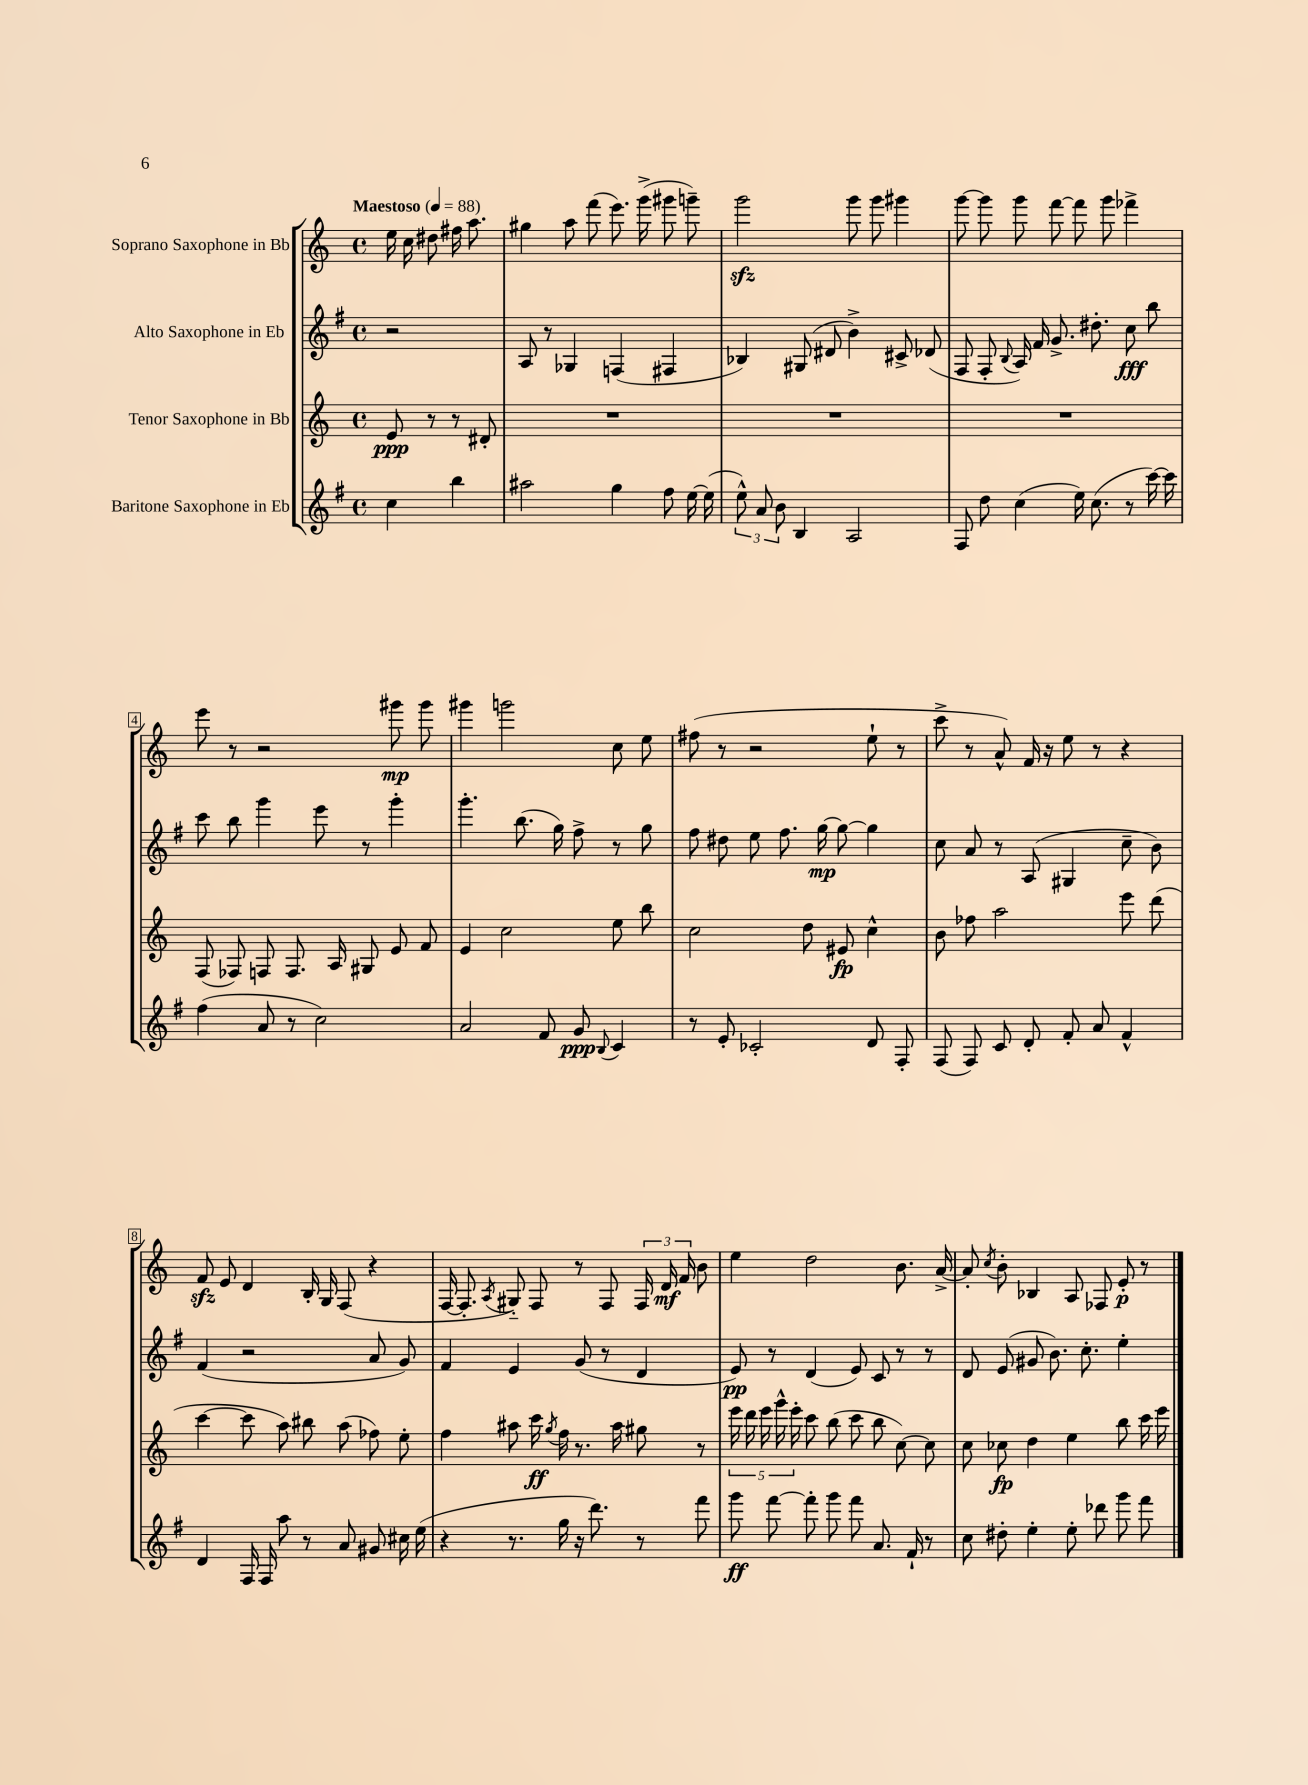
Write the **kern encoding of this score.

**kern	**dynam	**kern	**dynam	**kern	**dynam	**kern	**dynam
*part4	*part4	*part3	*part3	*part2	*part2	*part1	*part1
*staff4	*staff4	*staff3	*staff3	*staff2	*staff2	*staff1	*staff1
*I"Baritone Saxophone in Eb	*	*I"Tenor Saxophone in Bb	*	*I"Alto Saxophone in Eb	*	*I"Soprano Saxophone in Bb	*
*clefG2	*	*clefG2	*	*clefG2	*	*clefG2	*
*k[f#]	*	*k[]	*	*k[f#]	*	*k[]	*
*M4/4	*	*M4/4	*	*M4/4	*	*M4/4	*
*met(c)	*	*met(c)	*	*met(c)	*	*met(c)	*
*MM88	*	*MM88	*	*MM88	*	*MM88	*
=	=	=	=	=	=	=	=
!	!	!	!	!	!	!LO:TX:a:B:t=Maestoso	!
4cc\	.	8e/	ppp	2r	.	16ee\	.
.	.	.	.	.	.	16cc\	.
.	.	8r	.	.	.	8dd#X\	.
4bb\	.	8r	.	.	.	16ff#X\	.
.	.	.	.	.	.	8.aa\	.
.	.	8d#X'/	.	.	.	.	.
=1	=1	=1	=1	=1	=1	=1	=1
2aa#X\	.	1r	.	8A/	.	4gg#X\	.
.	.	.	.	8r	.	.	.
.	.	.	.	4G-X/	.	8aa\	.
.	.	.	.	.	.	(8fff\	.
4gg\	.	.	.	(4Fn/	.	8.eee\)	.
.	.	.	.	.	.	(16ggg^\	.
8ff#\	.	.	.	4F#X/	.	8ggg#X\	.
[16ee\	.	.	.	.	.	8gggn~\)	.
(16ee\]	.	.	.	.	.	.	.
=2	=2	=2	=2	=2	=2	=2	=2
12ee^^\)	.	1r	.	4B-X/)	.	2gggzz\	.
12a/	.	.	.	.	.	.	.
12b\	.	.	.	.	.	.	.
4B/	.	.	.	(8G#X/	.	.	.
.	.	.	.	8d#X/	.	.	.
2A/	.	.	.	4b^\)	.	8ggg\	.
.	.	.	.	.	.	8ggg\	.
.	.	.	.	8c#X^/	.	4ggg#X\	.
.	.	.	.	(8d-X/	.	.	.
=3	=3	=3	=3	=3	=3	=3	=3
8F#/	.	1r	.	8F#/	.	[8ggg\	.
8dd\	.	.	.	8F#'/	.	8ggg\]	.
.	.	.	.	8qqB/	.	.	.
(4cc\	.	.	.	16A/)	.	8ggg\	.
.	.	.	.	16f#/	.	.	.
.	.	.	.	8.g^/	.	[8fff\	.
16ee\)	.	.	.	.	.	8fff\]	.
(8.cc\	.	.	.	8.dd#X'\	.	.	.
.	.	.	.	.	.	8ggg\	.
8r	.	.	.	8cc\	fff	4fff-X^\	.
[16ccc\)	.	.	.	8bb\	.	.	.
16ccc\]	.	.	.	.	.	.	.
!!LO:LB:g=z
=4	=4	=4	=4	=4	=4	=4	=4
(4ff#\	.	(8F/	.	8ccc\	.	8eee\	.
.	.	8F-X/)	.	8bb\	.	8r	.
8a/	.	8Fn/	.	4ggg\	.	2r	.
8r	.	8.F/	.	.	.	.	.
2cc\)	.	.	.	8eee\	.	.	.
.	.	16A/	.	.	.	.	.
.	.	8G#X/	.	8r	.	.	.
.	.	8e/	.	4ggg'\	.	8ggg#X\	mp
.	.	8f/	.	.	.	8ggg#\	.
=5	=5	=5	=5	=5	=5	=5	=5
2a/	.	4e/	.	4.ggg'\	.	4ggg#X\	.
.	.	2cc\	.	.	.	2gggn\	.
.	.	.	.	(8.bb\	.	.	.
8f#/	.	.	.	.	.	.	.
.	.	.	.	16gg\)	.	.	.
8g/	ppp	.	.	8ff#^\	.	.	.
8qqB/	.	.	.	.	.	.	.
4c/	.	8ee\	.	8r	.	8cc\	.
.	.	8bb\	.	8gg\	.	8ee\	.
=6	=6	=6	=6	=6	=6	=6	=6
8r	.	2cc\	.	8ff#\	.	(8ff#X\	.
8e'/	.	.	.	8dd#X\	.	8r	.
2c-X'/	.	.	.	8ee\	.	2r	.
.	.	.	.	8.ff#\	.	.	.
.	.	8dd\	.	.	.	.	.
.	.	.	.	[16gg\	mp	.	.
.	.	8e#X/	fp	8gg\_	.	.	.
8d/	.	4cc^^\	.	4gg\]	.	8ee`\	.
8F#'/	.	.	.	.	.	8r	.
=7	=7	=7	=7	=7	=7	=7	=7
(8F#/	.	8b\	.	8cc\	.	8ccc^\	.
8F#/)	.	8ff-X\	.	8a/	.	8r	.
8c/	.	2aa\	.	8r	.	8a^^/)	.
8d'/	.	.	.	(8A/	.	16f/	.
.	.	.	.	.	.	16r	.
8f#'/	.	.	.	4G#X/	.	8ee\	.
8a/	.	.	.	.	.	8r	.
4f#^^/	.	8eee\	.	8cc~\	.	4r	.
.	.	(8ddd\	.	8b\)	.	.	.
!!LO:LB:g=z
=8	=8	=8	=8	=8	=8	=8	=8
4d/	.	[4ccc\	.	(4f#/	.	8fzz/	.
.	.	.	.	.	.	8e/	.
16F#/	.	8ccc\]	.	2r	.	4d/	.
16F#/	.	.	.	.	.	.	.
8aa\	.	8aa\)	.	.	.	.	.
8r	.	8bb#X\	.	.	.	16B'/	.
.	.	.	.	.	.	16G/	.
8a/	.	(8aa\	.	.	.	(8F/	.
8g#X/	.	8ff-X\)	.	8a/	.	4r	.
16cc#X\	.	8ee'\	.	8g/)	.	.	.
(16ee\	.	.	.	.	.	.	.
=9	=9	=9	=9	=9	=9	=9	=9
4r	.	4ff\	.	4f#/	.	[16F/	.
.	.	.	.	.	.	8.F'/]	.
.	.	.	.	.	.	8qA/	.
8.r	.	8aa#X\	.	4e/	.	8G#X/)	.
.	.	16ccc\	ff	.	.	8F/	.
.	.	8qgg/	.	.	.	.	.
16gg\	.	16ff\	.	.	.	.	.
16r	.	8.r	.	(8g/	.	8r	.
8.ddd\)	.	.	.	.	.	.	.
.	.	.	.	8r	.	8F/	.
.	.	16aa#\	.	.	.	.	.
8r	.	8gg#X\	.	4d/	.	24F/	.
.	.	.	.	.	.	24d/	mf
.	.	.	.	.	.	24f/	.
8fff#\	.	8r	.	.	.	8b\	.
=10	=10	=10	=10	=10	=10	=10	=10
8ggg\	ff	20eee\	.	8e/)	pp	4ee\	.
.	.	20ddd\	.	.	.	.	.
.	.	20eee\	.	.	.	.	.
[8fff#\	.	.	.	8r	.	.	.
.	.	20ggg^^\	.	.	.	.	.
.	.	20eee'\	.	.	.	.	.
8fff#'\]	.	8ccc\	.	(4d/	.	2dd\	.
8ggg\	.	(8bb\	.	.	.	.	.
8fff#\	.	8ccc\	.	8e/)	.	.	.
8.a/	.	8bb\	.	8c/	.	.	.
.	.	[8cc\)	.	8r	.	8.b\	.
16f#`/	.	.	.	.	.	.	.
8r	.	8cc\]	.	8r	.	.	.
.	.	.	.	.	.	[16a^/	.
=11	=11	=11	=11	=11	=11	=11	=11
8cc\	.	8cc\	.	8d/	.	8a'/]	.
.	.	.	.	.	.	8qcc/	.
8dd#X'\	.	8cc-X\	fp	(8e/	.	8b'\	.
4ee'\	.	4dd\	.	8g#X/	.	4B-X/	.
.	.	.	.	8.b\)	.	.	.
8ee'\	.	4ee\	.	.	.	8A/	.
.	.	.	.	8.cc'\	.	.	.
8ddd-X\	.	.	.	.	.	8F-X/	.
8ggg\	.	8bb\	.	4ee'\	.	8e'/	p
8fff#\	.	16ccc\	.	.	.	8r	.
.	.	16eee\	.	.	.	.	.
==	==	==	==	==	==	==	==
*-	*-	*-	*-	*-	*-	*-	*-
